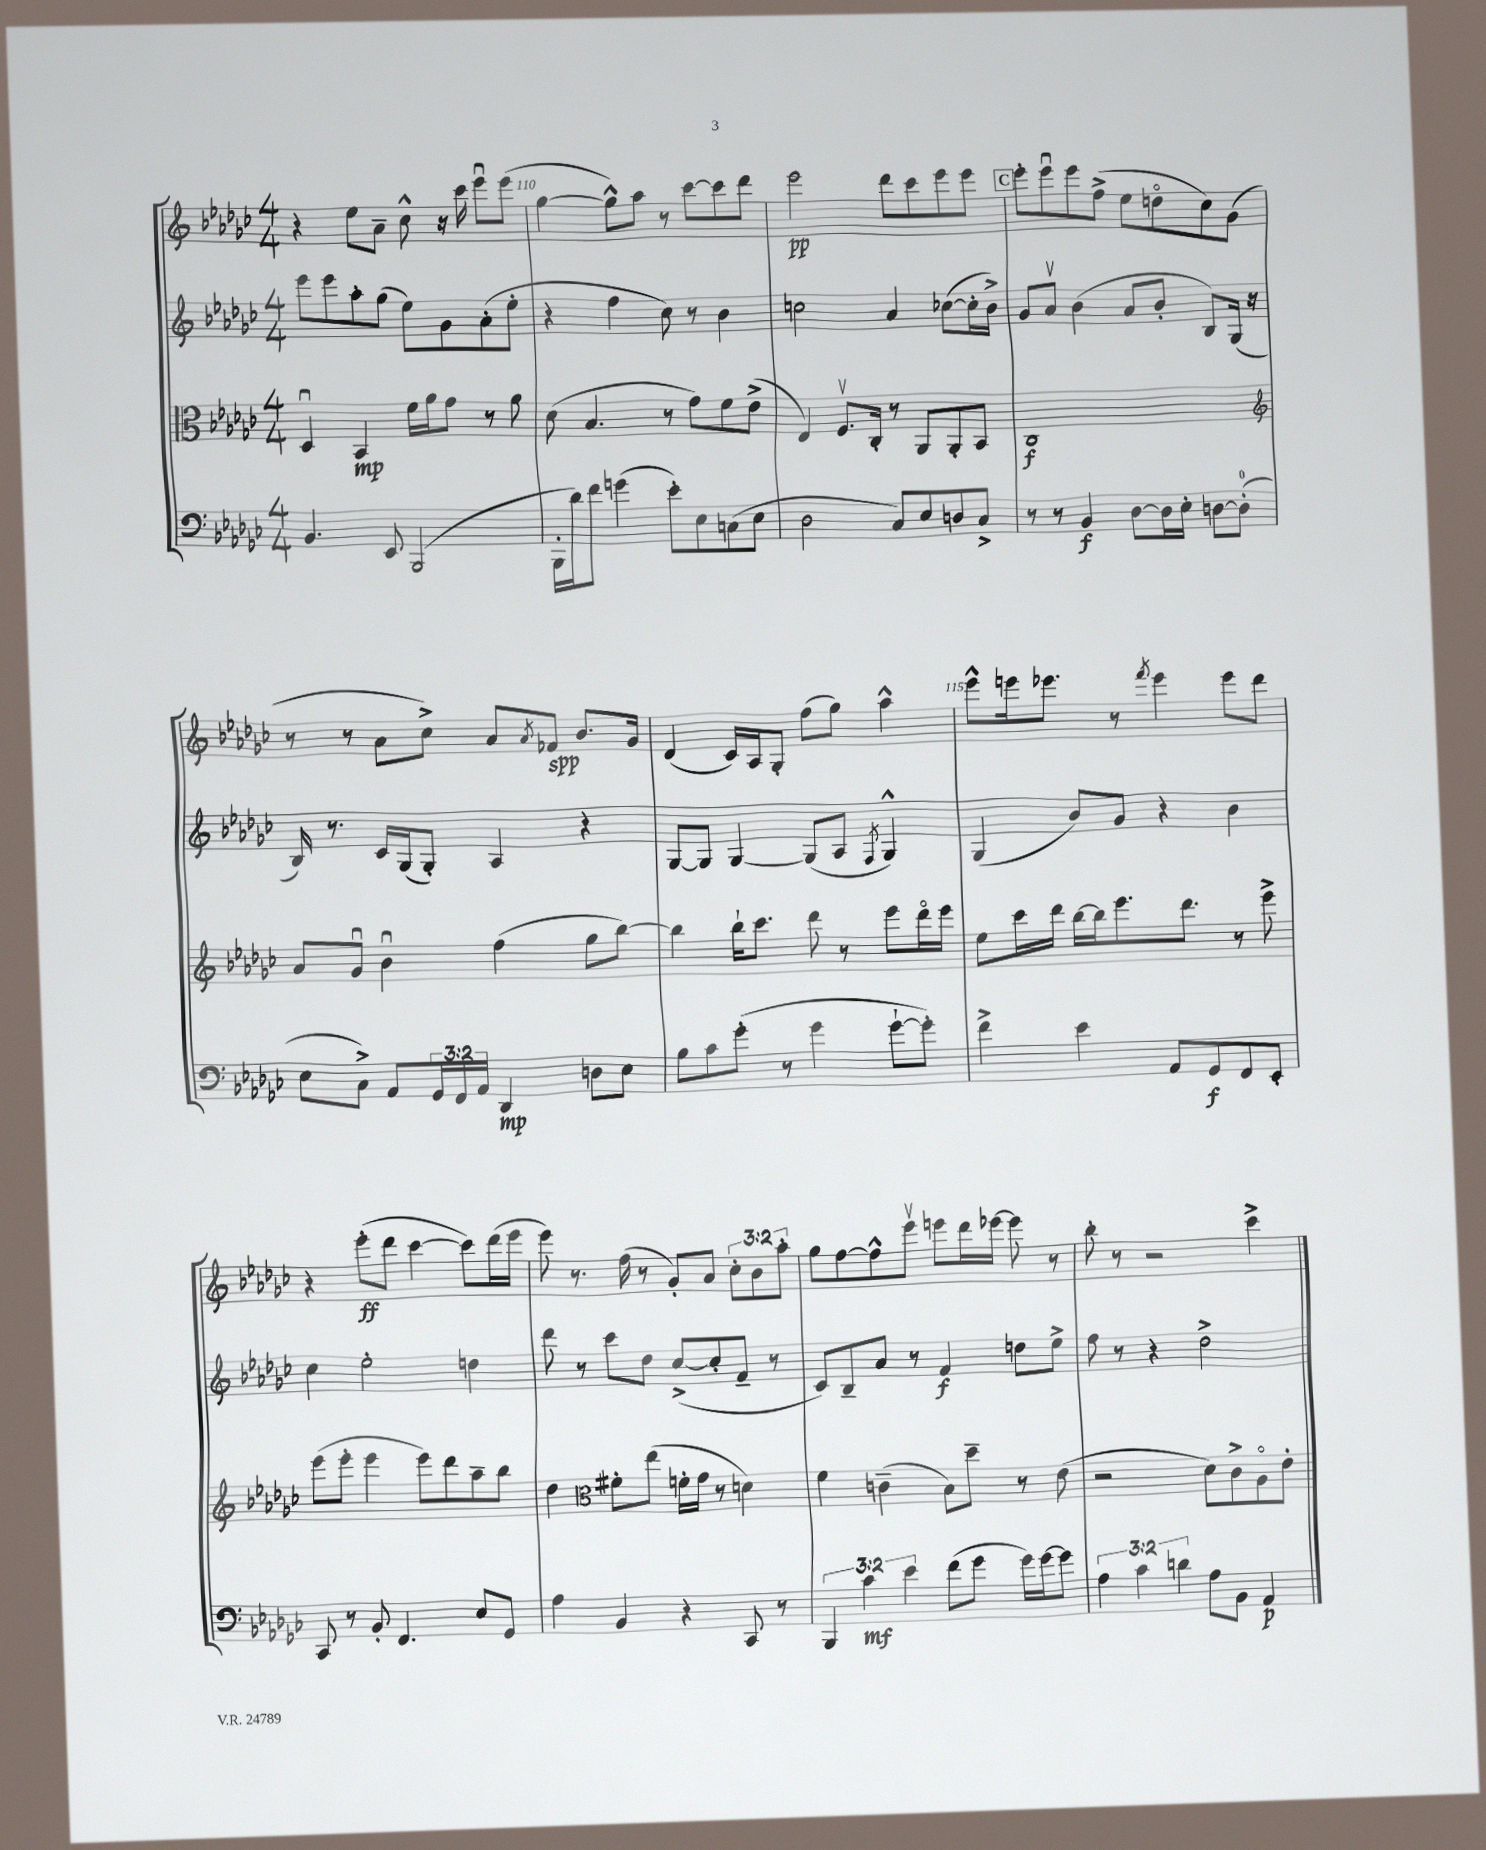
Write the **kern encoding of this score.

**kern	**dynam	**kern	**dynam	**kern	**dynam	**kern	**dynam
*part4	*part4	*part3	*part3	*part2	*part2	*part1	*part1
*staff4	*staff4	*staff3	*staff3	*staff2	*staff2	*staff1	*staff1
*clefF4	*	*clefC3	*	*clefG2	*	*clefG2	*
*k[b-e-a-d-g-c-]	*	*k[b-e-a-d-g-c-]	*	*k[b-e-a-d-g-c-]	*	*k[b-e-a-d-g-c-]	*
*M4/4	*	*M4/4	*	*M4/4	*	*M4/4	*
=109	=109	=109	=109	=109	=109	=109	=109
4.BB-/	.	4D-u/	.	8eee-\L	.	4r	.
.	.	.	.	8eee-\	.	.	.
.	.	4BB-/	mp	8aa-'\	.	8ee-\L	.
8EE-/	.	.	.	(8gg-\J	.	8a-~\J	.
(2BBB-/	.	16f\LL	.	8ee-\L)	.	8cc-^^\	.
.	.	16a-\J	.	.	.	.	.
.	.	8g-\J	.	8g-\	.	16r	.
.	.	.	.	.	.	16ccc-\	.
.	.	8r	.	(8a-'\	.	8eee-u\L	.
.	.	8a-\	.	8ee-'\J	.	(8eee-\J	.
=110	=110	=110	=110	=110	=110	=110	=110
16BBB-'\LL	.	(8d-\	.	4r	.	[4gg-\	.
16d-\J)	.	.	.	.	.	.	.
8f\J	.	4.B-/	.	.	.	.	.
(4gn\	.	.	.	4ff\	.	8gg-^^\L])	.
.	.	.	.	.	.	8aa-\J	.
8e-'\L)	.	8r	.	8cc-\)	.	8r	.
8E-\	.	8g-\L)	.	8r	.	[8ccc-\L	.
(8Cn\	.	8f\	.	4b-\	.	8ccc-\]	.
8E-\J	.	(8e-^\J	.	.	.	8ddd-\J	.
=111	=111	=111	=111	=111	=111	=111	=111
2D-\	.	4E-/)	.	2ccn\	.	2eee-\	pp
.	.	8.Fv/L	.	.	.	.	.
.	.	16C-'/Jk	.	.	.	.	.
8C-/L)	.	8r	.	4a-/	.	8ddd-\L	.
8E-/	.	8AA-/L	.	.	.	8ccc-\	.
8Dn/	.	8AA-'/	.	([8cc-X\L	.	8eee-\	.
8C-^/J	.	8BB-/J	.	16cc-'\L]	.	8eee-\J	.
.	.	.	.	16b-^\JJ)	.	.	.
!!LO:REH:place=s1:t=C
=112	=112	=112	=112	=112	=112	=112	=112
8r	.	1C-	f	8g-/L	.	8eee-'\L	.
8r	.	.	.	8a-v/J	.	8eee-u\	.
4BB-/	f	.	.	(4b-\	.	8eee-\	.
.	.	.	.	.	.	(8ff^\J	.
[8D-\L	.	.	.	8a-/L	.	8ee-\L	.
16D-\L]	.	.	.	8b-'/J	.	8ddn\	.
16E-'\JJ	.	.	.	.	.	.	.
[8Dn\L	.	.	.	8B-/L)	.	8cc-\)	.
(8D'\J]	.	.	.	(16G-/Jk	.	(8g-\J	.
.	.	.	.	16r	.	.	.
!!LO:LB:g=z
=113	=113	=113	=113	=113	=113	=113	=113
*	*	*clefG2	*	*	*	*	*
8E-\L	.	8a-/L	.	16B-/)	.	8r	.
.	.	.	.	8.r	.	.	.
8C-^\J)	.	8g-u/J	.	.	.	8r	.
8AA-/L	.	4b-u\	.	16c-/LL	.	8a-\L	.
.	.	.	.	(16G-/J	.	.	.
24GG-/L	.	.	.	8G-'/J)	.	8cc-^\J)	.
24FF/	.	.	.	.	.	.	.
24AA-/JJ	.	.	.	.	.	.	.
4DD-/	mp	(4ff\	.	4A-/	.	8a-/L	.
.	.	.	.	.	.	8qa-/	.
.	.	.	.	.	.	8f-X/J	spp
8Dn\L	.	8gg-\L	.	4r	.	8.b-/L	.
8E-\J	.	[8bb-\J)	.	.	.	.	.
.	.	.	.	.	.	16g-/Jk	.
=114	=114	=114	=114	=114	=114	=114	=114
8B-\L	.	4bb-\]	.	[8G-/L	.	(4d-/	.
8c-\	.	.	.	8G-/J]	.	.	.
(8g-'\J	.	16bb-`\KL	.	[4G-/	.	16c-/LL)	.
.	.	8.ccc-\J	.	.	.	16A-/J	.
8r	.	.	.	.	.	8G-'/J	.
4g-\	.	8ddd-\	.	(8G-/L]	.	(8ff\L	.
.	.	8r	.	8A-/J	.	8gg-\J)	.
.	.	.	.	8qF/	.	.	.
[8g-`\L	.	8eee-\L	.	4G-^^/)	.	4aa-^^\	.
8g-'\J])	.	16ddd-\L	.	.	.	.	.
.	.	16eee-\JJ	.	.	.	.	.
=115	=115	=115	=115	=115	=115	=115	=115
4f^\	.	8ee-\L	.	(4G-/	.	8eee-^^\L	.
.	.	16ccc-\L	.	.	.	16eeen\k	.
.	.	16ddd-\JJ	.	.	.	8.eee-X\J	.
4e-\	.	[16bb-\LL	.	8b-/L)	.	.	.
.	.	16bb-\J]	.	.	.	.	.
.	.	8.eee-\	.	8g-/J	.	8r	.
.	.	.	.	.	.	8qfff/	.
8AA-/L	.	.	.	4r	.	4eee-\	.
.	.	8.ddd-\J	.	.	.	.	.
8GG-/	f	.	.	.	.	.	.
8FF/	.	8r	.	4b-\	.	8eee-\L	.
8EE-'/J	.	8eee-^\	.	.	.	8ddd-\J	.
!!LO:LB:g=z
=116	=116	=116	=116	=116	=116	=116	=116
8CC-/	.	(8eee-\L	.	4cc-\	.	4r	.
8r	.	8eee-'\J	.	.	.	.	.
8BB-'/	.	4eee-\	.	2ee-'\	.	(8eee-'\L	ff
4.FF/	.	.	.	.	.	8ddd-\J	.
.	.	8eee-\L)	.	.	.	[4ccc-\	.
.	.	8ddd-\	.	.	.	.	.
8E-/L	.	8aa-~\	.	4ddn\	.	8ccc-\L])	.
8GG-/J	.	8bb-\J	.	.	.	(16ddd-\L	.
.	.	.	.	.	.	16eee-\JJ	.
=117	=117	=117	=117	=117	=117	=117	=117
4A-\	.	4dd-\	.	8ddd-\	.	8eee-\)	.
.	.	.	.	8r	.	8.r	.
*	*	*clefC3	*	*	*	*	*
4BB-/	.	8f#X'\L	.	8ccc-\L	.	.	.
.	.	.	.	.	.	(16ff\	.
.	.	(8ee-\J	.	8dd-\J	.	8r	.
4r	.	16fn'\LL	.	([8cc-^/L	.	8g-'/L)	.
.	.	16g-\JJ	.	.	.	.	.
.	.	8r	.	8cc-'/]	.	8a-/J	.
8CC-/	.	4dn\)	.	8f~/J	.	12cc-'\L	.
.	.	.	.	.	.	12b-\	.
8r	.	.	.	8r	.	.	.
.	.	.	.	.	.	12aa-'\J	.
=118	=118	=118	=118	=118	=118	=118	=118
6BBB-/	.	4f\	.	8c-/L)	.	8gg-\L	.
.	.	.	.	8B-~/	.	[8ff\	.
6c-\	mf	.	.	.	.	.	.
.	.	(4cn~\	.	8a-/J	.	8ff^^\]	.
6e-\	.	.	.	.	.	.	.
.	.	.	.	8r	.	8eee-v\J	.
(8f\L	.	8B-\L)	.	4f/	f	8eeen\L	.
8g-\J	.	8dd-~\J	.	.	.	16ddd-\L	.
.	.	.	.	.	.	[16eee-X\JJ	.
16g-\LL)	.	8r	.	8ddn\L	.	8eee-\]	.
[16g-\J	.	.	.	.	.	.	.
8g-\J]	.	(8e-\	.	8ee-^\J	.	8r	.
=119	=119	=119	=119	=119	=119	=119	=119
6A-\	.	2r	.	8ff\	.	8bb-'\	.
.	.	.	.	8r	.	8r	.
6c-\	.	.	.	.	.	.	.
.	.	.	.	4r	.	2r	.
6dn\	.	.	.	.	.	.	.
8A-\L	.	8d-\L)	.	2dd-^\	.	.	.
8BB-\J	.	8c-^\	.	.	.	.	.
4AA-/	p	8A-\	.	.	.	4ccc-^\	.
.	.	8e-'\J	.	.	.	.	.
==	==	==	==	==	==	==	==
*-	*-	*-	*-	*-	*-	*-	*-
